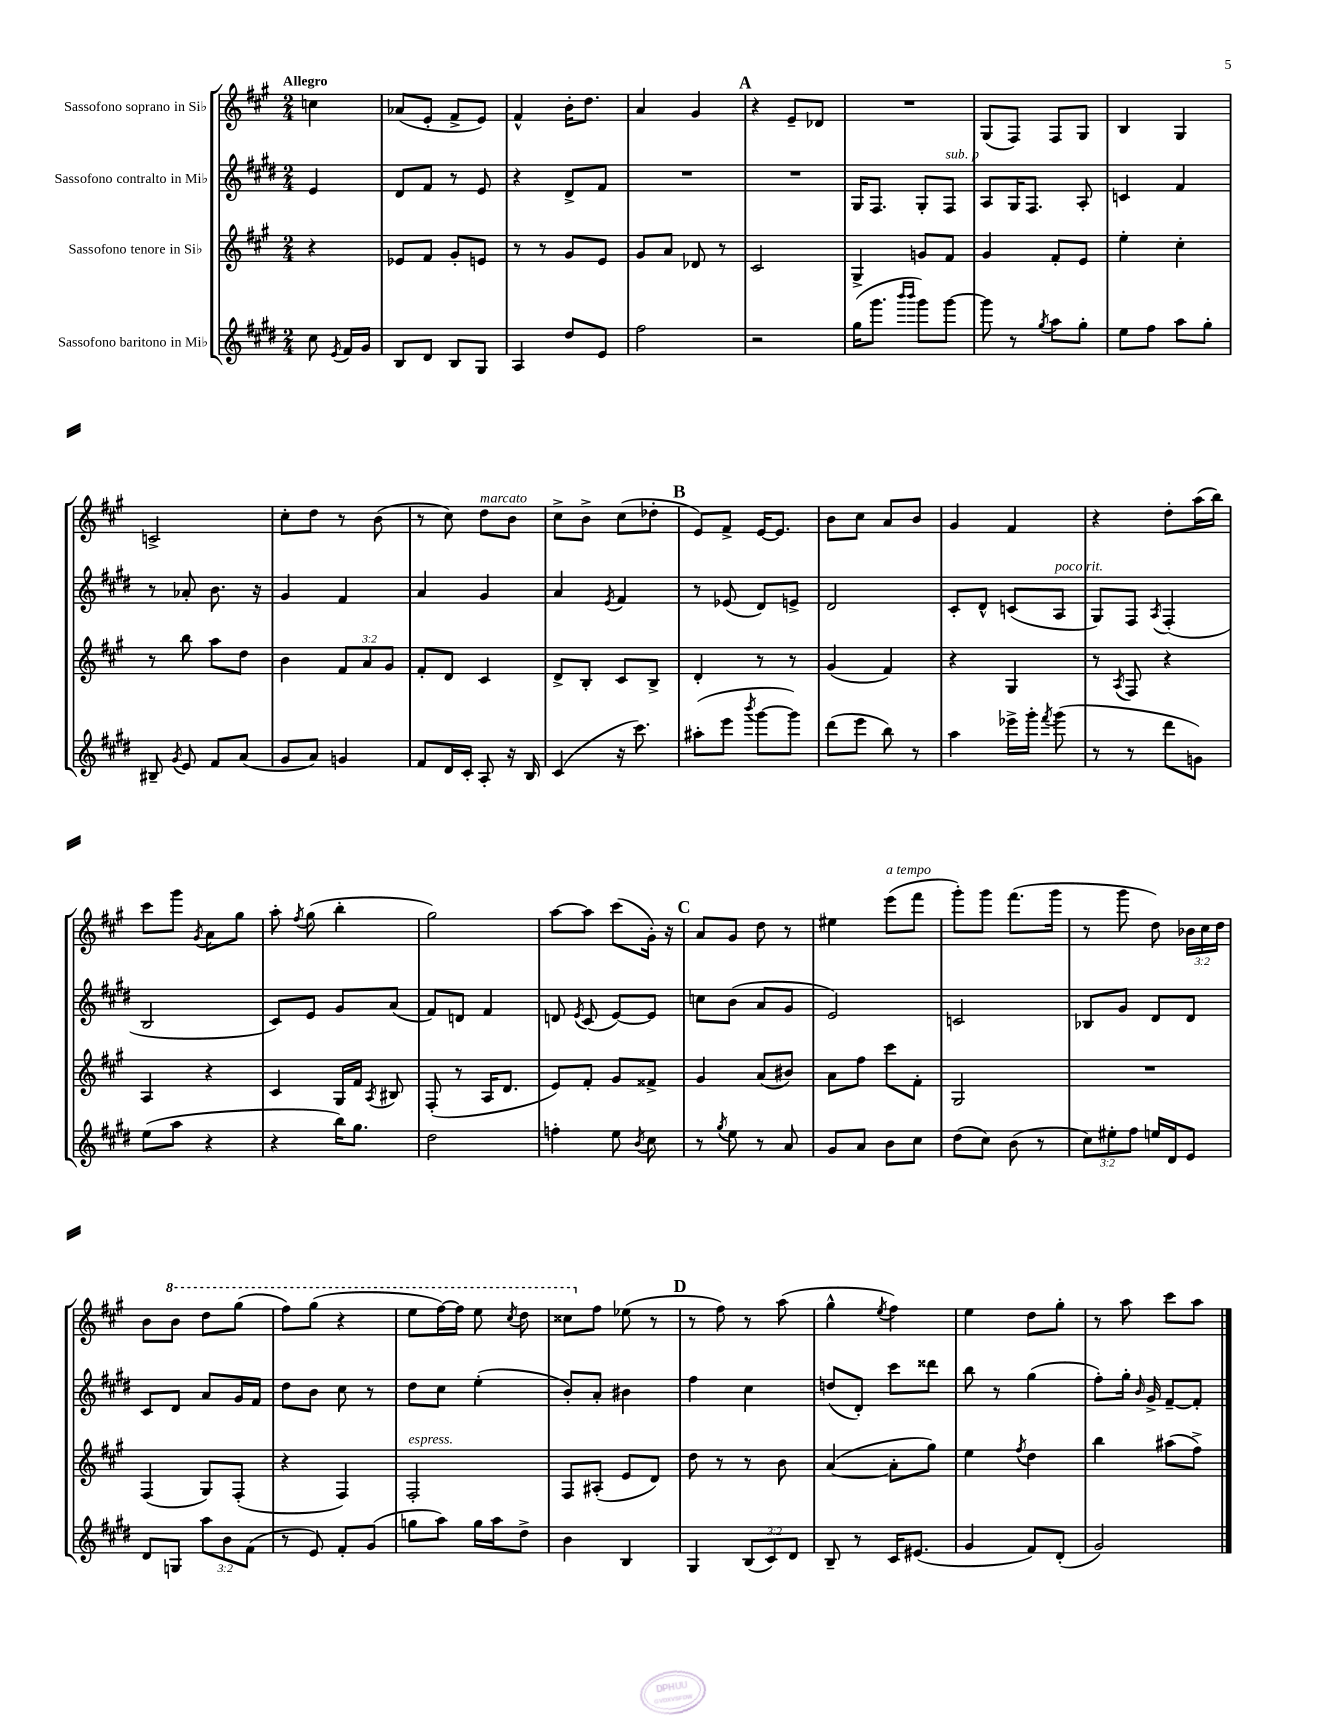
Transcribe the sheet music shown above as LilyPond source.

<<
\new StaffGroup <<
\new Staff = "s0" \with { instrumentName = "Sassofono soprano in Sib" } {
    \clef treble \key a \major \numericTimeSignature \time 2/4 \override Staff.TupletNumber.text = #tuplet-number::calc-fraction-text \partial 4 \tempo "Allegro"
    \autoBeamOff c''4 |
    aes'8[( e'8]-. fis'8[-> e'8]) |
    fis'4-^ b'16[-. d''8.] |
    a'4 gis'4 |
    \mark \markup { \bold "A" } r4 e'8[-- des'8] |
    R2 |
    gis8[( fis8]) fis8[ gis8] |
    b4 gis4 |
    c'2-> |
    cis''8[-. d''8] r8 b'8( |
    r8 cis''8) d''8[^\markup { \italic "marcato" } b'8] |
    cis''8[-> b'8]-> cis''8[( des''8]-. |
    \mark \markup { \bold "B" } e'8[) fis'8]-> e'16[~ e'8.] |
    b'8[ cis''8] a'8[ b'8] |
    gis'4 fis'4 |
    r4 d''8[-. a''16( b''16]) |
    cis'''8[ gis'''8] \acciaccatura { gis'8 } a'8[ gis''8] |
    a''8-. \acciaccatura { fis''8 } gis''8( b''4-. |
    gis''2) |
    a''8[~ a''8] cis'''8[( gis'16]-.) r16 |
    \mark \markup { \bold "C" } a'8[ gis'8] d''8 r8 |
    eis''4 e'''8[^\markup { \italic "a tempo" }( fis'''8] |
    gis'''8[-.) gis'''8] fis'''8.[( gis'''16] |
    r8 gis'''8 d''8) \tuplet 3/2 { bes'16[ cis''16 d''16] } |
    b'8[ \ottava #1 b''8] d'''8[ gis'''8]( |
    fis'''8[) gis'''8]( r4 |
    e'''8[ fis'''16~) fis'''16] e'''8 \acciaccatura { cis'''8 } d'''8 |
    cisis'''8[ \ottava #0 fis''8] ees''8( r8 |
    \mark \markup { \bold "D" } r8 fis''8) r8 a''8( |
    gis''4-^ \acciaccatura { e''8 } fis''4) |
    e''4 d''8[ gis''8]-. |
    r8 a''8 cis'''8[ a''8] \bar "|." |
}
\new Staff = "s1" \with { instrumentName = "Sassofono contralto in Mib" } {
    \clef treble \key e \major \numericTimeSignature \time 2/4 \partial 4
    \autoBeamOff e'4 |
    dis'8[ fis'8] r8 e'8 |
    r4 dis'8[-> fis'8] |
    R2 |
    \mark \markup { \bold "A" } R2 |
    gis16[ fis8.] gis8[-. fis8]^\markup { \italic "sub. p" } |
    a8[ gis16 fis8.] a8-. |
    c'4 fis'4 |
    r8 aes'8-. b'8. r16 |
    gis'4 fis'4 |
    a'4 gis'4 |
    a'4 \acciaccatura { e'8 } fis'4 |
    \mark \markup { \bold "B" } r8 ees'8( dis'8[) e'8]-> |
    dis'2 |
    cis'8[-. dis'8]-^ c'8[( a8]^\markup { \italic "poco rit." } |
    gis8[) fis8] \acciaccatura { a8 } fis4-.( |
    b2 |
    cis'8[) e'8] gis'8[ a'8]( |
    fis'8[) d'8] fis'4 |
    d'8 \acciaccatura { e'8 } cis'8( e'8[~) e'8] |
    \mark \markup { \bold "C" } c''8[ b'8]( a'8[ gis'8] |
    e'2) |
    c'2 |
    bes8[ gis'8] dis'8[ dis'8] |
    cis'8[ dis'8] a'8[ gis'16 fis'16] |
    dis''8[ b'8] cis''8 r8 |
    dis''8[ cis''8] e''4-.( |
    b'8[-.) a'8]-. bis'4 |
    \mark \markup { \bold "D" } fis''4 cis''4 |
    d''8[( dis'8]-.) cis'''8[ disis'''8] |
    b''8 r8 gis''4( |
    fis''8[-.) gis''16]-. \grace { b'16 } gis'16-> fis'8[~-- fis'8]-. \bar "|." |
}
\new Staff = "s2" \with { instrumentName = "Sassofono tenore in Sib" } {
    \clef treble \key a \major \numericTimeSignature \time 2/4 \override Staff.TupletNumber.text = #tuplet-number::calc-fraction-text \partial 4
    \autoBeamOff r4 |
    ees'8[ fis'8] gis'8[-. e'8] |
    r8 r8 gis'8[ e'8] |
    gis'8[ a'8] des'8 r8 |
    \mark \markup { \bold "A" } cis'2 |
    gis4-> g'8[ fis'8] |
    gis'4 fis'8[-. e'8] |
    e''4-. cis''4-. |
    r8 b''8 a''8[ d''8] |
    b'4 \tuplet 3/2 { fis'8[ a'8 gis'8] } |
    fis'8[-. d'8] cis'4 |
    d'8[-> b8]-. cis'8[ b8]-> |
    \mark \markup { \bold "B" } d'4-. r8 r8 |
    gis'4( fis'4) |
    r4 gis4 |
    r8 \acciaccatura { a8 } fis8 r4 |
    a4 r4 |
    cis'4 gis16[ fis'16] \acciaccatura { a8 } bis8 |
    fis8-.( r8 a16[ d'8.] |
    e'8[) fis'8]-. gis'8[ fisis'8]-> |
    \mark \markup { \bold "C" } gis'4 a'8[( bis'8]) |
    a'8[ fis''8] cis'''8[ fis'8]-. |
    gis2 |
    R2 |
    fis4( gis8[) fis8]-.( |
    r4 fis4) |
    fis2-.^\markup { \italic "espress." } |
    fis8[ ais8]-.( e'8[ d'8]) |
    \mark \markup { \bold "D" } d''8 r8 r8 b'8 |
    a'4~( a'8[-. gis''8]) |
    e''4 \acciaccatura { fis''8 } d''4 |
    b''4 ais''8[( fis''8]->) \bar "|." |
}
\new Staff = "s3" \with { instrumentName = "Sassofono baritono in Mib" } {
    \clef treble \key e \major \numericTimeSignature \time 2/4 \override Staff.TupletNumber.text = #tuplet-number::calc-fraction-text \partial 4
    \autoBeamOff cis''8 \acciaccatura { e'8 } fis'16[ gis'16] |
    b8[ dis'8] b8[ gis8] |
    a4 dis''8[ e'8] |
    fis''2 |
    \mark \markup { \bold "A" } r2 |
    gis''16[( gis'''8.] \grace { b'''16[ b'''16] } gis'''8[) gis'''8]~ |
    gis'''8 r8 \acciaccatura { gis''8 } a''8[ gis''8]-. |
    e''8[ fis''8] a''8[ gis''8]-. |
    bis8-- \acciaccatura { gis'8 } e'8 fis'8[ a'8]( |
    gis'8[ a'8]) g'4 |
    fis'8[ dis'16 cis'16]-. a8-. r16 b16 |
    cis'4( r16 cis'''8.) |
    \mark \markup { \bold "B" } ais''8[-.( e'''8] \acciaccatura { b'''8 } gis'''8[~ gis'''8]) |
    dis'''8[( e'''8] b''8) r8 |
    a''4 ees'''16[-> gis'''16]-. \acciaccatura { fis'''8 } gis'''8( |
    r8 r8 dis'''8[ g'8]) |
    e''8[( a''8] r4 |
    r4 b''16[) gis''8.] |
    dis''2 |
    f''4-. e''8 \acciaccatura { b'8 } cis''8 |
    \mark \markup { \bold "C" } r8 \acciaccatura { gis''8 } e''8 r8 a'8 |
    gis'8[ a'8] b'8[ cis''8] |
    dis''8[( cis''8]) b'8( r8 |
    \tuplet 3/2 { cis''8[) eis''8-. fis''8] } e''16[ dis'16 e'8] |
    dis'8[ g8] \tuplet 3/2 { a''8[ b'8 fis'8]( } |
    r8 e'8) fis'8[-. gis'8]( |
    g''8[ a''8]) g''16[ a''16 dis''8]-> |
    b'4 b4 |
    \mark \markup { \bold "D" } gis4 \tuplet 3/2 { b8[( cis'8) dis'8] } |
    b8-- r8 cis'16[ eis'8.]( |
    gis'4 fis'8[) dis'8]-.( |
    gis'2) \bar "|." |
}
>>
>>
\layout { \context { \Score \remove "Bar_number_engraver" } }
